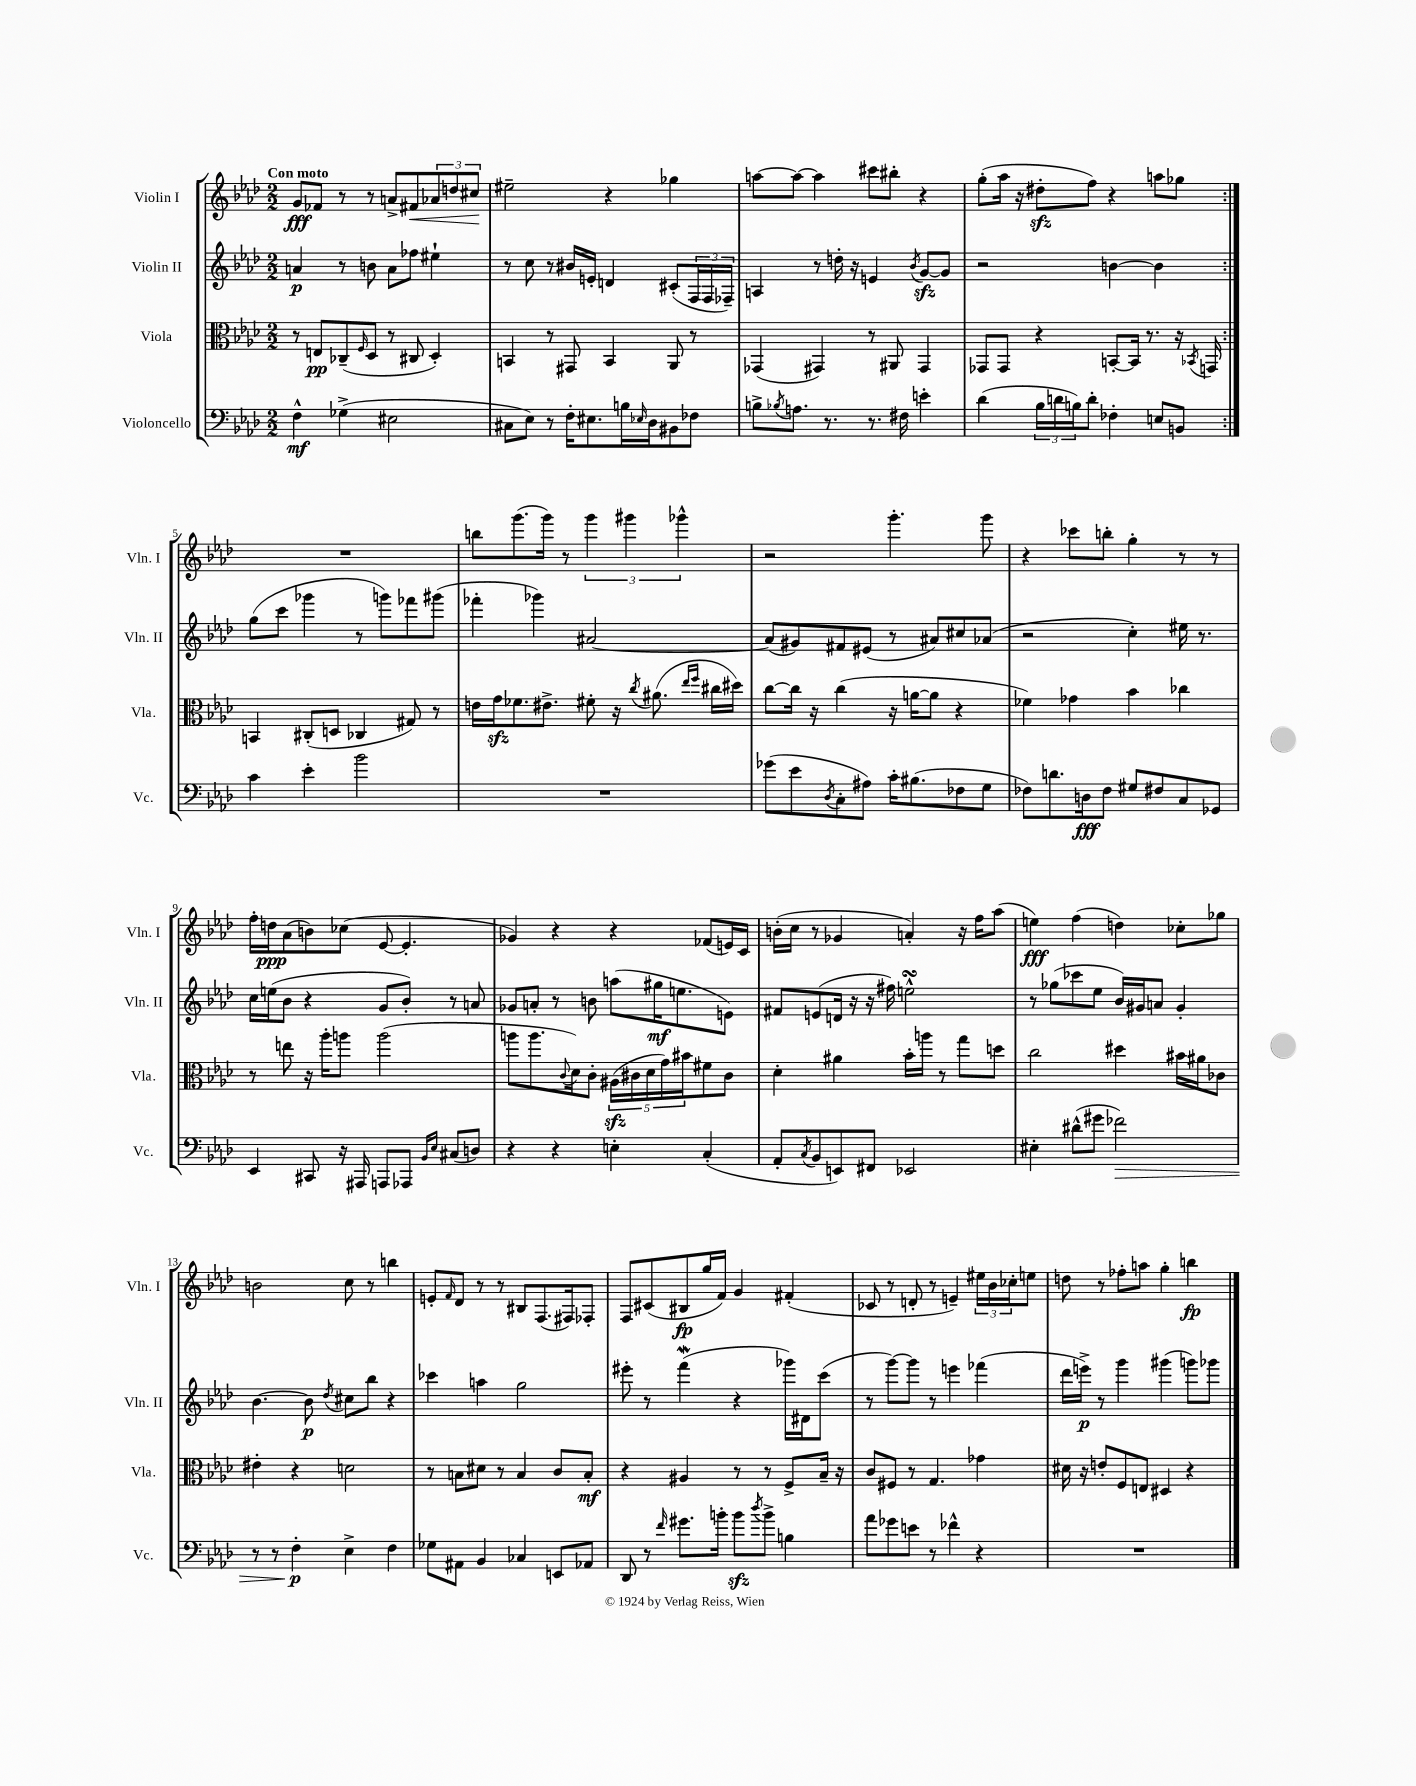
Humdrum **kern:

**kern	**kern	**kern	**kern
*staff4	*staff3	*staff2	*staff1
*clefF4	*clefC3	*clefG2	*clefG2
*k[b-e-a-d-]	*k[b-e-a-d-]	*k[b-e-a-d-]	*k[b-e-a-d-]
*M2/2	*M2/2	*M2/2	*M2/2
4F^^	8r	4a	8g
.	8E	.	8f-
(4G-^	(8C-~	8r	8r
.	16qqF	.	.
.	8D-	8b	8r
2E#	8r	8a	8a^
.	8C#	8ff-	8f#
.	4D-')	4ee#`	12a-
.	.	.	12dd
.	.	.	12cc#
=	=	=	=
8C#	4BB	8r	2ee#~
8E-)	.	8cc	.
8r	8r	8r	.
16F'	8GG#	16b#	.
8.E#	.	16e'	.
.	4BB	4d	4r
16B	.	.	.
16qqE-	.	.	.
16D-	.	.	.
8BB#	8AA-	(8c#'	4gg-
8F-	8r	24F	.
.	.	24F	.
.	.	24F-~)	.
=	=	=	=
8B^	(4GG-	4A	[8aa
8qB-	.	.	.
8.A	.	.	8aa_
.	4GG#)	8r	4aa]
8.r	.	.	.
.	.	16dd'	.
.	.	16r	.
8.r	8r	4e	8ccc#
.	8AA#	.	8bb#'
16F#	.	.	.
.	.	8qb-	.
4e'	4GG#	[8g	4r
.	.	8g]	.
=	=	=	=
(4d-	8GG-	2r	(8gg'
.	8GG-	.	16aa-
.	.	.	16r
24B-	4r	.	8dd#'
24d	.	.	.
24B)	.	.	.
8d'	.	.	8ff)
4F-'	[8BB'	[4b	4r
.	16BB]	.	.
.	8.r	.	.
8E	.	4b]	8aa
8BB	16r	.	8gg-
.	8qBB-	.	.
.	16GG	.	.
=:|!	=:|!	=:|!	=:|!
4c	4BB	(8gg	1r
.	.	8ccc	.
4e-'	(8C#'	4ggg-	.
.	8D	.	.
2b-	4C-	8r	.
.	.	8ggg)	.
.	8G#)	8fff-	.
.	8r	(8ggg#	.
=	=	=	=
1r	16e	4fff-'	8bb
.	16g	.	.
.	8.f-	.	(8.ggg
.	.	4ggg-)	.
.	8.e#^	.	16ggg)
.	.	.	8r
.	8f#'	[2a#	6ggg
.	16r	.	.
.	.	.	6ggg#
.	8qcc	.	.
.	(8.a#	.	.
.	.	.	6ggg-^^
.	16qqee-	.	.
.	16qqff	.	.
.	16cc#	.	.
.	16dd#)	.	.
=	=	=	=
(8g-	[8cc	(8a#]	2r
8e-	16cc]	8g#)	.
.	16r	.	.
8qD-	.	.	.
8C'	(4cc	8f#	.
8A#)	.	(8e#	.
16c'	16r	8r	4.ggg'
(8.B#	[16a	.	.
.	8a]	8a#)	.
8F-	4r	8cc#	.
8G	.	(8a-	8ggg
=	=	=	=
8F-)	4f-)	2r	4r
8.d	.	.	.
.	4g-	.	8ccc-
16D	.	.	.
8F-	.	.	8bb'
8G#	4b-	4cc')	4gg'
8F#	.	.	.
8C	4cc-	16ee#	8r
.	.	8.r	.
8GG-	.	.	8r
=	=	=	=
4EE-	8r	16cc	16ff'
.	.	(16ee	16dd
.	8ee	8b-	(8a-
8CC#	16r	4r	8b)
.	16aa-'	.	.
16r	8aa	.	(8cc-
16AAA#	.	.	.
8AAA	(2aa	8g	[8e-
8AAA-	.	8b-')	4.e-']
16qqBB-	.	.	.
16qqE-	.	.	.
(8C#	.	8r	.
8D)	.	8a	.
=	=	=	=
4r	8aa	8g-	4g-)
.	8.aa	8a'	.
4r	.	8r	4r
.	8qqc	.	.
.	16d-)	.	.
.	8c'	8b	.
4E'	(20A#	(8aa	4r
.	20c#	.	.
.	20d-	.	.
.	.	16gg#	.
.	20g)	.	.
.	.	8.ee	.
.	20b#	.	.
(4C'	8f#	.	(8f-
.	8c#	8e)	16e)
.	.	.	16c
=	=	=	=
8AA-'	4d-'	8f#	(16b'
.	.	.	16cc
8qC	.	.	.
8BB-	.	(8e	8r
8EE)	4a#	16d	4g-
.	.	16r	.
8FF#	.	16r	.
.	.	16ff#)	.
2EE-	16b-'	2ee^^	4a')
.	16aa	.	.
.	8r	.	.
.	8gg	.	16r
.	.	.	16ff
.	8dd	.	(8aa-
=	=	=	=
4E#'	2cc	8r	4ee)
.	.	(8gg-	.
(8d#^^	.	8ccc-	(4ff
8g#	.	8ee-	.
2f-)	4dd#	16b-)	4dd)
.	.	16g#	.
.	.	8a	.
.	16b#	4g#'	8cc-'
.	16a#	.	.
.	8c-	.	8gg-
=	=	=	=
8r	4e#'	[4.b-	2b
8r	.	.	.
4F'	4r	.	.
.	.	8b-]	.
.	.	8qdd-	.
4E-^	2d	8cc#	8cc
.	.	8bb-	8r
4F	.	4r	4bb
=	=	=	=
8G-	8r	4ccc-	8e'
.	.	.	16qqf
8AA#	8B	.	8d-
4BB-	8d#	4aa	8r
.	8r	.	8r
4C-	4B	2gg	8B#
.	.	.	(8.F
8EE	8c	.	.
.	.	.	16F#)
8AA-	8B'	.	8F-'
=	=	=	=
8DD-	4r	8eee#'	8F
8r	.	8r	(8c#
16qqf	.	.	.
8.g#	4A#	(4fff	8B#
.	.	.	16gg
16b'	.	.	16f)
8b	8r	4r	4g
8qdd-	.	.	.
8b^	8r	.	.
4B	8F^	16ggg-)	(4f#'
.	.	16d#	.
.	16B-~	(8ccc	.
.	16r	.	.
=	=	=	=
8a-	8c	8r	8c-
8g-	8F#	[8ggg)	8r
8e	8r	8ggg]	8d'
8r	4.G	8r	8r
4f-^^	.	4eee	4e~)
4r	4g-	(4fff-	24ee#
.	.	.	24b-
.	.	.	24cc-'
.	.	.	8ee
=	=	=	=
1r	16d#	16ddd-	8dd
.	16r	16eee^)	.
.	8e'	8r	8r
.	8F	4ggg	8ff-'
.	8E	.	8aa
.	4D#	(4ggg#	4gg'
.	4r	8ggg)	4bb
.	.	8ggg-	.
==	==	==	==
*-	*-	*-	*-
